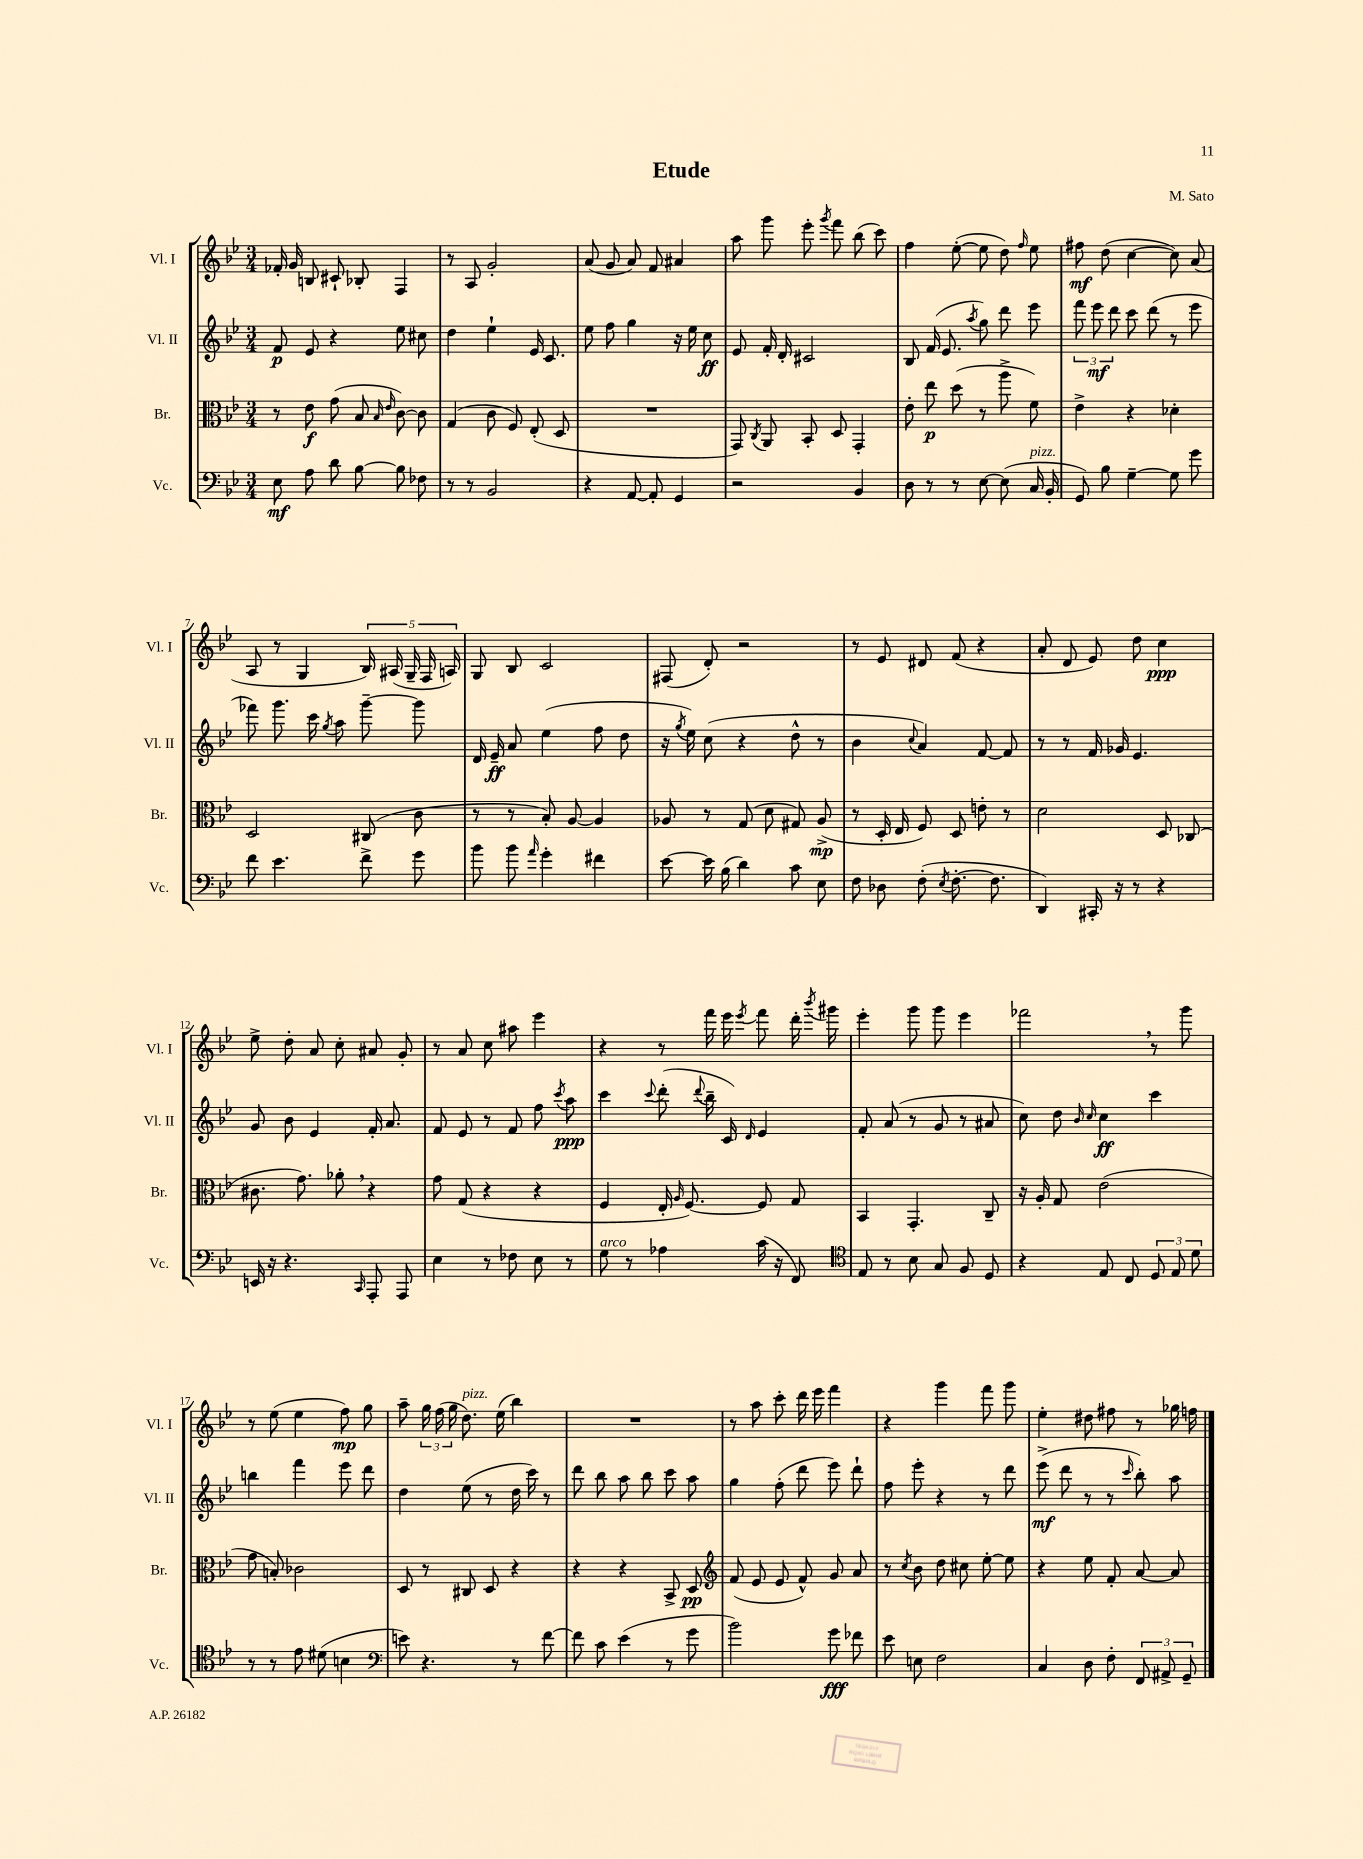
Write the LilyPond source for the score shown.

\header { title = "Etude" composer = "M. Sato" }
<<
\new StaffGroup <<
\new Staff = "s0" \with { instrumentName = "Vl. I" shortInstrumentName = "Vl. I" } {
    \clef treble \key bes \major \numericTimeSignature \time 3/4
    \autoBeamOff fes'16-. g'16 b8 cis'8-! bes8-. f4 |
    r8 a8 g'2-. |
    a'8( g'8 a'8) f'8 ais'4 |
    a''8 g'''8 ees'''8-. \acciaccatura { g'''8 } f'''8 bes''8( c'''8) |
    f''4 ees''8~-.( ees''8 d''8) \grace { f''16 } ees''8 |
    fis''8\mf d''8( c''4~ c''8) a'8( |
    a8 r8 g4 \tuplet 5/4 { bes16) ais16( g16-- f16 a16) } |
    g8 bes8 c'2 |
    fis8( d'8-.) r2 |
    r8 ees'8 dis'8 f'8( r4 |
    a'8-. d'8 ees'8) d''8 c''4\ppp |
    ees''8-> d''8-. a'8 c''8-. ais'8 g'8-. |
    r8 a'8 c''8 ais''8 ees'''4 |
    r4 r8 f'''16 ees'''16 \acciaccatura { ees'''8 } f'''8 d'''16-. \acciaccatura { bes'''8 } gis'''16 |
    ees'''4-. g'''8 g'''8 ees'''4 |
    fes'''2 \breathe r8 g'''8 |
    r8 ees''8( ees''4 f''8\mp) g''8 |
    a''8-- \tuplet 3/2 { g''16 f''16( g''16 } d''8.^\markup { \italic "pizz." }) ees''16( bes''4) |
    R2. |
    r8 a''8 c'''8-. d'''16 ees'''16 f'''4 |
    r4 g'''4 f'''8 g'''8 |
    ees''4-. dis''8 fis''8 r8 ges''16 f''16 \bar "|." |
}
\new Staff = "s1" \with { instrumentName = "Vl. II" shortInstrumentName = "Vl. II" } {
    \clef treble \key bes \major \numericTimeSignature \time 3/4
    \autoBeamOff f'8\p ees'8 r4 ees''8 cis''8 |
    d''4 ees''4-! ees'16 c'8. |
    ees''8 f''8 g''4 r16 ees''16 c''8\ff |
    ees'8 f'16-. d'16-. cis'2 |
    bes8 f'16( ees'8. \acciaccatura { a''8 } g''8) d'''8 ees'''8 |
    \tuplet 3/2 { f'''8 ees'''8\mf d'''8 } c'''8 d'''8( r8 ees'''8 |
    fes'''8) g'''8. c'''16 \acciaccatura { g''8 } a''8 g'''8~-- g'''8 |
    d'16 ees'16--\ff a'8 ees''4( f''8 d''8 |
    r16 \acciaccatura { g''8 } ees''16) c''8( r4 d''8-^ r8 |
    bes'4 \appoggiatura { c''8 } a'4) f'8~ f'8 |
    r8 r8 f'16 ges'16 ees'4. |
    g'8 bes'8 ees'4 f'16-. a'8. |
    f'8 ees'8 r8 f'8 f''8 \acciaccatura { c'''8 } a''8\ppp |
    c'''4 \appoggiatura { c'''8 } d'''8-.( \appoggiatura { d'''8 } bes''16-- c'16) \grace { d'16 } ees'4 |
    f'8-. a'8( r8 g'8 r8 ais'8 |
    c''8) d''8 \grace { bes'16 c''16 } c''4\ff c'''4 |
    b''4 f'''4 ees'''8 d'''8 |
    d''4 ees''8( r8 d''16 c'''16) r8 |
    d'''8 bes''8 a''8 bes''8 c'''8 a''8 |
    g''4 f''8-.( d'''8 ees'''8) d'''8-! |
    f''8 ees'''8-. r4 r8 d'''8 |
    ees'''8->\mf( d'''8 r8 r8 \grace { c'''16 } bes''8-.) a''8 \bar "|." |
}
\new Staff = "s2" \with { instrumentName = "Br." shortInstrumentName = "Br." } {
    \clef alto \key bes \major \numericTimeSignature \time 3/4
    \autoBeamOff r8 ees'8\f g'8( bes8 \grace { bes16 ees'16 } c'8~) c'8 |
    g4( c'8 f8) ees8-.( d8 |
    R2. |
    g,8) \acciaccatura { c8 } a,8 bes,8-. d8 g,4-. |
    ees'8-. ees''8\p d''8( r8 a''8-> f'8) |
    ees'4-> r4 des'4-. |
    d2 cis8( c'8 |
    r8 r8 bes8-.) a8~ a4 |
    aes8 r8 g8( d'8 gis8) aes8->\mp( |
    r8 d16-. ees16 f8) d8 e'8-. r8 |
    d'2 d8 ces8( |
    cis'8. g'8.) aes'8-. \breathe r4 |
    g'8 g8( r4 r4 |
    f4 ees16-. \grace { a16 } f8.~) f8 g8 |
    bes,4 g,4.-. c8-- |
    r16 a16-. g8 ees'2( |
    g'8 b8-.) ces'2 |
    d8 r8 cis8 d8 r4 |
    r4 r4 bes,8-> d8\pp |
    \clef treble f'8( ees'8 ees'8 f'8-^) g'8 a'8 |
    r8 \acciaccatura { c''8 } bes'8 d''8 cis''8 ees''8~-. ees''8 |
    r4 ees''8 f'8-. a'8~ a'8 \bar "|." |
}
\new Staff = "s3" \with { instrumentName = "Vc." shortInstrumentName = "Vc." } {
    \clef bass \key bes \major \numericTimeSignature \time 3/4
    \autoBeamOff ees8\mf a8 d'8 bes8~ bes8 fes8 |
    r8 r8 bes,2 |
    r4 a,8~ a,8-. g,4 |
    r2 bes,4 |
    d8 r8 r8 ees8~ ees8( c16^\markup { \italic "pizz." } bes,16-. |
    g,8) bes8 g4~-- g8 g'8 |
    f'8 ees'4. f'8-> g'8 |
    bes'8 bes'8 \grace { a'16 } g'4-. fis'4 |
    ees'8~ ees'16 bes16( d'4) c'8 ees8 |
    f8 des8 f8-.( \acciaccatura { ees8 } f8.~-. f8. |
    d,4) cis,16-. r16 r8 r4 |
    e,16 r16 r4. \grace { c,16 } a,,8-. a,,8 |
    ees4 r8 fes8 ees8 r8 |
    g8^\markup { \italic "arco" } r8 aes4 c'16( r16 f,8) |
    \clef tenor ees8 r8 bes8 g8 f8 d8 |
    r4 ees8 c8 \tuplet 3/2 { d8 ees8 d'8 } |
    r8 r8 ees'8 dis'8( b4 |
    \clef bass e'8) r4. r8 f'8~ |
    f'8 c'8 ees'4( r8 g'8 |
    bes'2) g'8\fff fes'8 |
    ees'8 e8 f2 |
    c4 d8 f8-. \tuplet 3/2 { f,8 ais,8-> g,8-- } \bar "|." |
}
>>
>>
